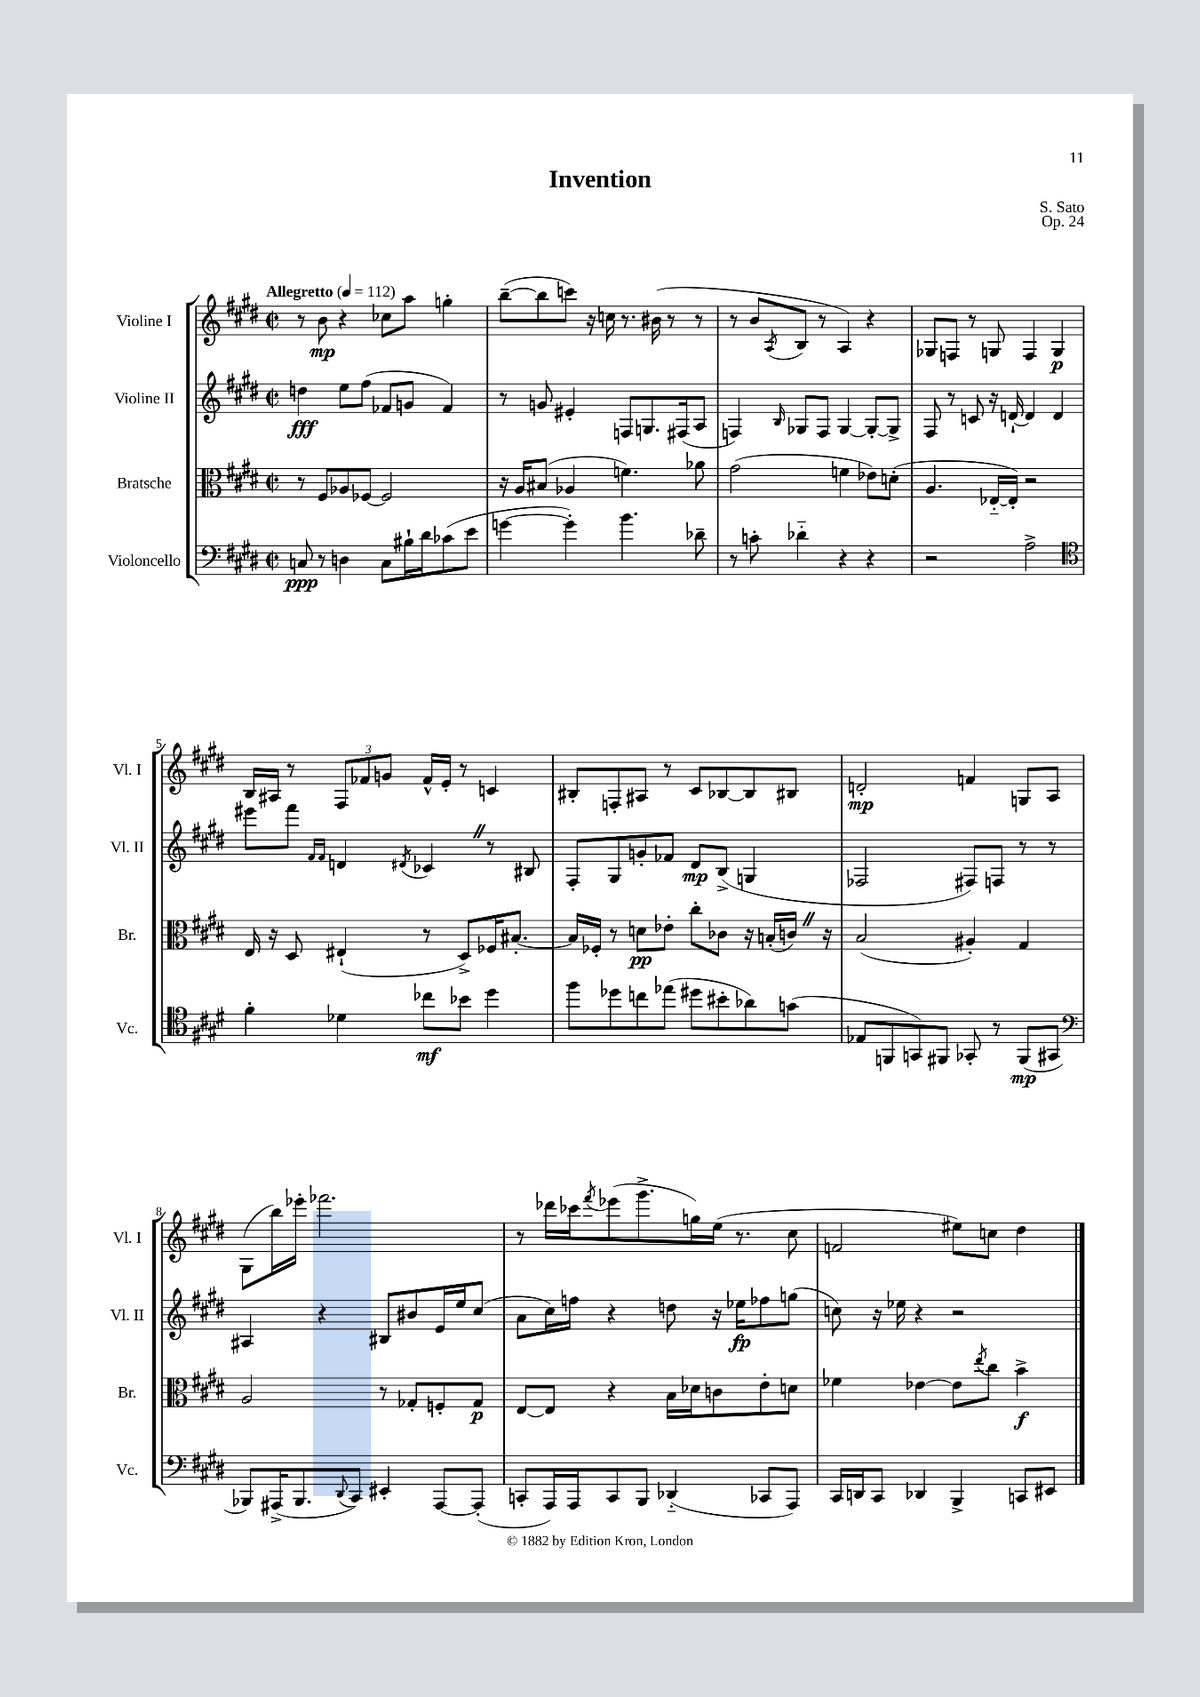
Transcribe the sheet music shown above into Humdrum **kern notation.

**kern	**dynam	**kern	**dynam	**kern	**dynam	**kern	**dynam
*part4	*part4	*part3	*part3	*part2	*part2	*part1	*part1
*staff4	*staff4	*staff3	*staff3	*staff2	*staff2	*staff1	*staff1
*I"Violoncello	*	*I"Bratsche	*	*I"Violine II	*	*I"Violine I	*
*I'Vc.	*	*I'Br.	*	*I'Vl. II	*	*I'Vl. I	*
*clefF4	*	*clefC3	*	*clefG2	*	*clefG2	*
*k[f#c#g#d#]	*	*k[f#c#g#d#]	*	*k[f#c#g#d#]	*	*k[f#c#g#d#]	*
*M2/2	*	*M2/2	*	*M2/2	*	*M2/2	*
*met(c|)	*	*met(c|)	*	*met(c|)	*	*met(c|)	*
*MM112	*	*MM112	*	*MM112	*	*MM112	*
=1	=1	=1	=1	=1	=1	=1	=1
!	!	!	!	!	!	!LO:TX:a:B:t=Allegretto	!
8Cn/	ppp	8r	.	4ddn\	fff	8r	.
8r	.	8F#/L	.	.	.	8b\	mp
4Dn\	.	8A-X/	.	8ee\L	.	4r	.
.	.	[8F-X/J	.	(8ff#\J	.	.	.
8C\L	.	2F-/]	.	8f-X/L	.	8cc-X\L	.
16B#X`\L	.	.	.	8gn/J	.	8aa\J	.
16d#\J	.	.	.	.	.	.	.
(8c-X\	.	.	.	4f-/)	.	4ggn'\	.
8e\J	.	.	.	.	.	.	.
=2	=2	=2	=2	=2	=2	=2	=2
[4gn\	.	16r	.	8r	.	([8bb~\L	.
.	.	16A/KL	.	.	.	.	.
.	.	(8B#X/J	.	8gn/	.	8bb\]	.
4g'\])	.	4A-X/	.	4e#X'/	.	8cccn\J)	.
.	.	.	.	.	.	16r	.
.	.	.	.	.	.	16ccn\	.
4.b\	.	4.fn\)	.	8Fn/L	.	8.r	.
.	.	.	.	8.Gn/	.	.	.
.	.	.	.	.	.	(16b#X\	.
.	.	.	.	.	.	8r	.
.	.	.	.	(16F#X/k	.	.	.
8d-X~\	.	8a-X\	.	8A/J	.	8r	.
=3	=3	=3	=3	=3	=3	=3	=3
8r	.	(2g#\	.	4Fn/)	.	8r	.
8cn'\	.	.	.	.	.	8b/L	.
.	.	.	.	16qqB/	.	8qA/	.
4d-X\	.	.	.	8G-X/L	.	8B/J	.
.	.	.	.	8F/J	.	8r	.
4r	.	4fn\	.	[4G-/	.	4A/)	.
4r	.	8e-X\L)	.	8G-'/L_	.	4r	.
.	.	(8dn'\J	.	8G-^/J]	.	.	.
=4	=4	=4	=4	=4	=4	=4	=4
2r	.	4.A/	.	8F#/	.	8G-X/L	.
.	.	.	.	8r	.	8Fn/J	.
.	.	.	.	8cn/	.	8r	.
.	.	[16E-X/LL	.	16r	.	8Gn/	.
.	.	16E-'/JJ])	.	[16dn`/	.	.	.
2A^\	.	2r	.	4d/]	.	4F/	.
.	.	.	.	4d/	.	4G/	p
!!LO:LB:g=z
=5	=5	=5	=5	=5	=5	=5	=5
*clefC4	*	*	*	*	*	*	*
4f#'\	.	16E/	.	8eee#X\L	.	16B/LL	.
.	.	16r	.	.	.	16A#X/JJ	.
.	.	8D#/	.	8fff#\J	.	8r	.
.	.	.	.	16qqf#/LL	.	.	.
.	.	.	.	16qqf#/JJ	.	.	.
4d-X\	.	(4E#X`/	.	4dn/	.	12F#/L	.
.	.	.	.	.	.	12f-X/	.
.	.	.	.	.	.	12gn/J	.
.	.	.	.	8qd#X/	.	.	.
8cc-X\L	mf	8r	.	4c-XZ/	.	16f-^^/LL	.
.	.	.	.	.	.	16e'/JJ	.
8b-X\J	.	8D#^/L)	.	.	.	8r	.
4dd#\	.	16F-X/K	.	8r	.	4cn/	.
.	.	[8.B#X'/J	.	.	.	.	.
.	.	.	.	8B#X/	.	.	.
=6	=6	=6	=6	=6	=6	=6	=6
8ff#\L	.	16B#/LL]	.	8F#'/L	.	8B#X'/L	.
.	.	16F-X'/JJ	.	.	.	.	.
8dd-X\	.	8r	.	8G#/	.	8Fn'/	.
8ccn\	.	8dn\L	pp	8gn'/	.	8A#X/J	.
(8ee-X\J	.	8e-X'\J	.	8f-X/J	.	8r	.
8dd#X\L	.	8cc#'\L	.	8d#/L	mp	8c#/L	.
8b#X'\	.	8c-X\J	.	(8B^/J	.	[8B-X/	.
8a-X\)	.	16r	.	4Gn/	.	8B-/]	.
.	.	(16Bn'/LL	.	.	.	.	.
(8gn\J	.	16cnZ/JJ)	.	.	.	8B#X/J	.
.	.	16r	.	.	.	.	.
=7	=7	=7	=7	=7	=7	=7	=7
8E-X/L	.	(2B/	.	2F-X/	.	2dn'/	mp
8FFn/	.	.	.	.	.	.	.
8GGn/)	.	.	.	.	.	.	.
8FF#X/J	.	.	.	.	.	.	.
8GG-X'/	.	4A#X'/)	.	8F#X/L)	.	4fn/	.
8r	.	.	.	8Fn/J	.	.	.
(8FF#/L	mp	4G#/	.	8r	.	8Gn/L	.
8GG#X/J	.	.	.	8r	.	8A/J	.
!!LO:LB:g=z
=8	=8	=8	=8	=8	=8	=8	=8
*clefF4	*	*	*	*	*	*	*
8BBB-X/L)	.	2A/	.	4A#X/	.	(8G#\L	.
(16AAA#X^/K	.	.	.	.	.	16bb\L)	.
8.BBB-/	.	.	.	.	.	16eee-X'\JJ	.
.	.	.	.	4r	.	2.fff-X\	.
8qqDD#/	.	.	.	.	.	.	.
8CC#/J)	.	.	.	.	.	.	.
4EE#X'/	.	8r	.	8B#X/L	.	.	.
.	.	8G-X'/L	.	8b#X/	.	.	.
[8AAA#/L	.	8Fn'/	.	16e/L	.	.	.
.	.	.	.	16ee/J	.	.	.
(8AAA#'/J]	.	8G-/J	p	(8cc#/J	.	.	.
=9	=9	=9	=9	=9	=9	=9	=9
8CCn'/L	.	[8E/L	.	8a\L	.	8r	.
16AAA/L)	.	8E/J]	.	16cc#\L)	.	16ddd-X\LL	.
16AAA/J	.	.	.	16ffn\JJ	.	16ccc-X\J	.
.	.	.	.	.	.	8qfff#/	.
8CC/	.	4r	.	4r	.	(8eee-X\	.
8BBB/J	.	.	.	.	.	8.ggg#^\	.
(4DD-X/	.	16B\LL	.	8ddn\	.	.	.
.	.	16d-X\J	.	.	.	16ggn\L)	.
.	.	8cn\	.	16r	.	(16ee\JJ	.
.	.	.	.	16ee-X\KL	fp	8.r	.
8CC-X/L	.	8e'\	.	8ff-X\	.	.	.
8AAA/J)	.	8dn\J	.	(8ggn\J	.	8cc#\	.
=10	=10	=10	=10	=10	=10	=10	=10
16CC#/LL	.	4f-X\	.	8ccn\)	.	2fn/	.
16DDn/J	.	.	.	.	.	.	.
8CC#/J	.	.	.	16r	.	.	.
.	.	.	.	16ee-X\	.	.	.
4DD-X/	.	[4e-X\	.	4r	.	.	.
4BBB^/	.	8e-\L]	.	2r	.	8ee#X\L)	.
.	.	8qee/	.	.	.	.	.
.	.	8cc#\J	.	.	.	8ccn\J	.
8CCn/L	.	4b^\	f	.	.	4dd#\	.
8EE#X/J	.	.	.	.	.	.	.
==	==	==	==	==	==	==	==
*-	*-	*-	*-	*-	*-	*-	*-
